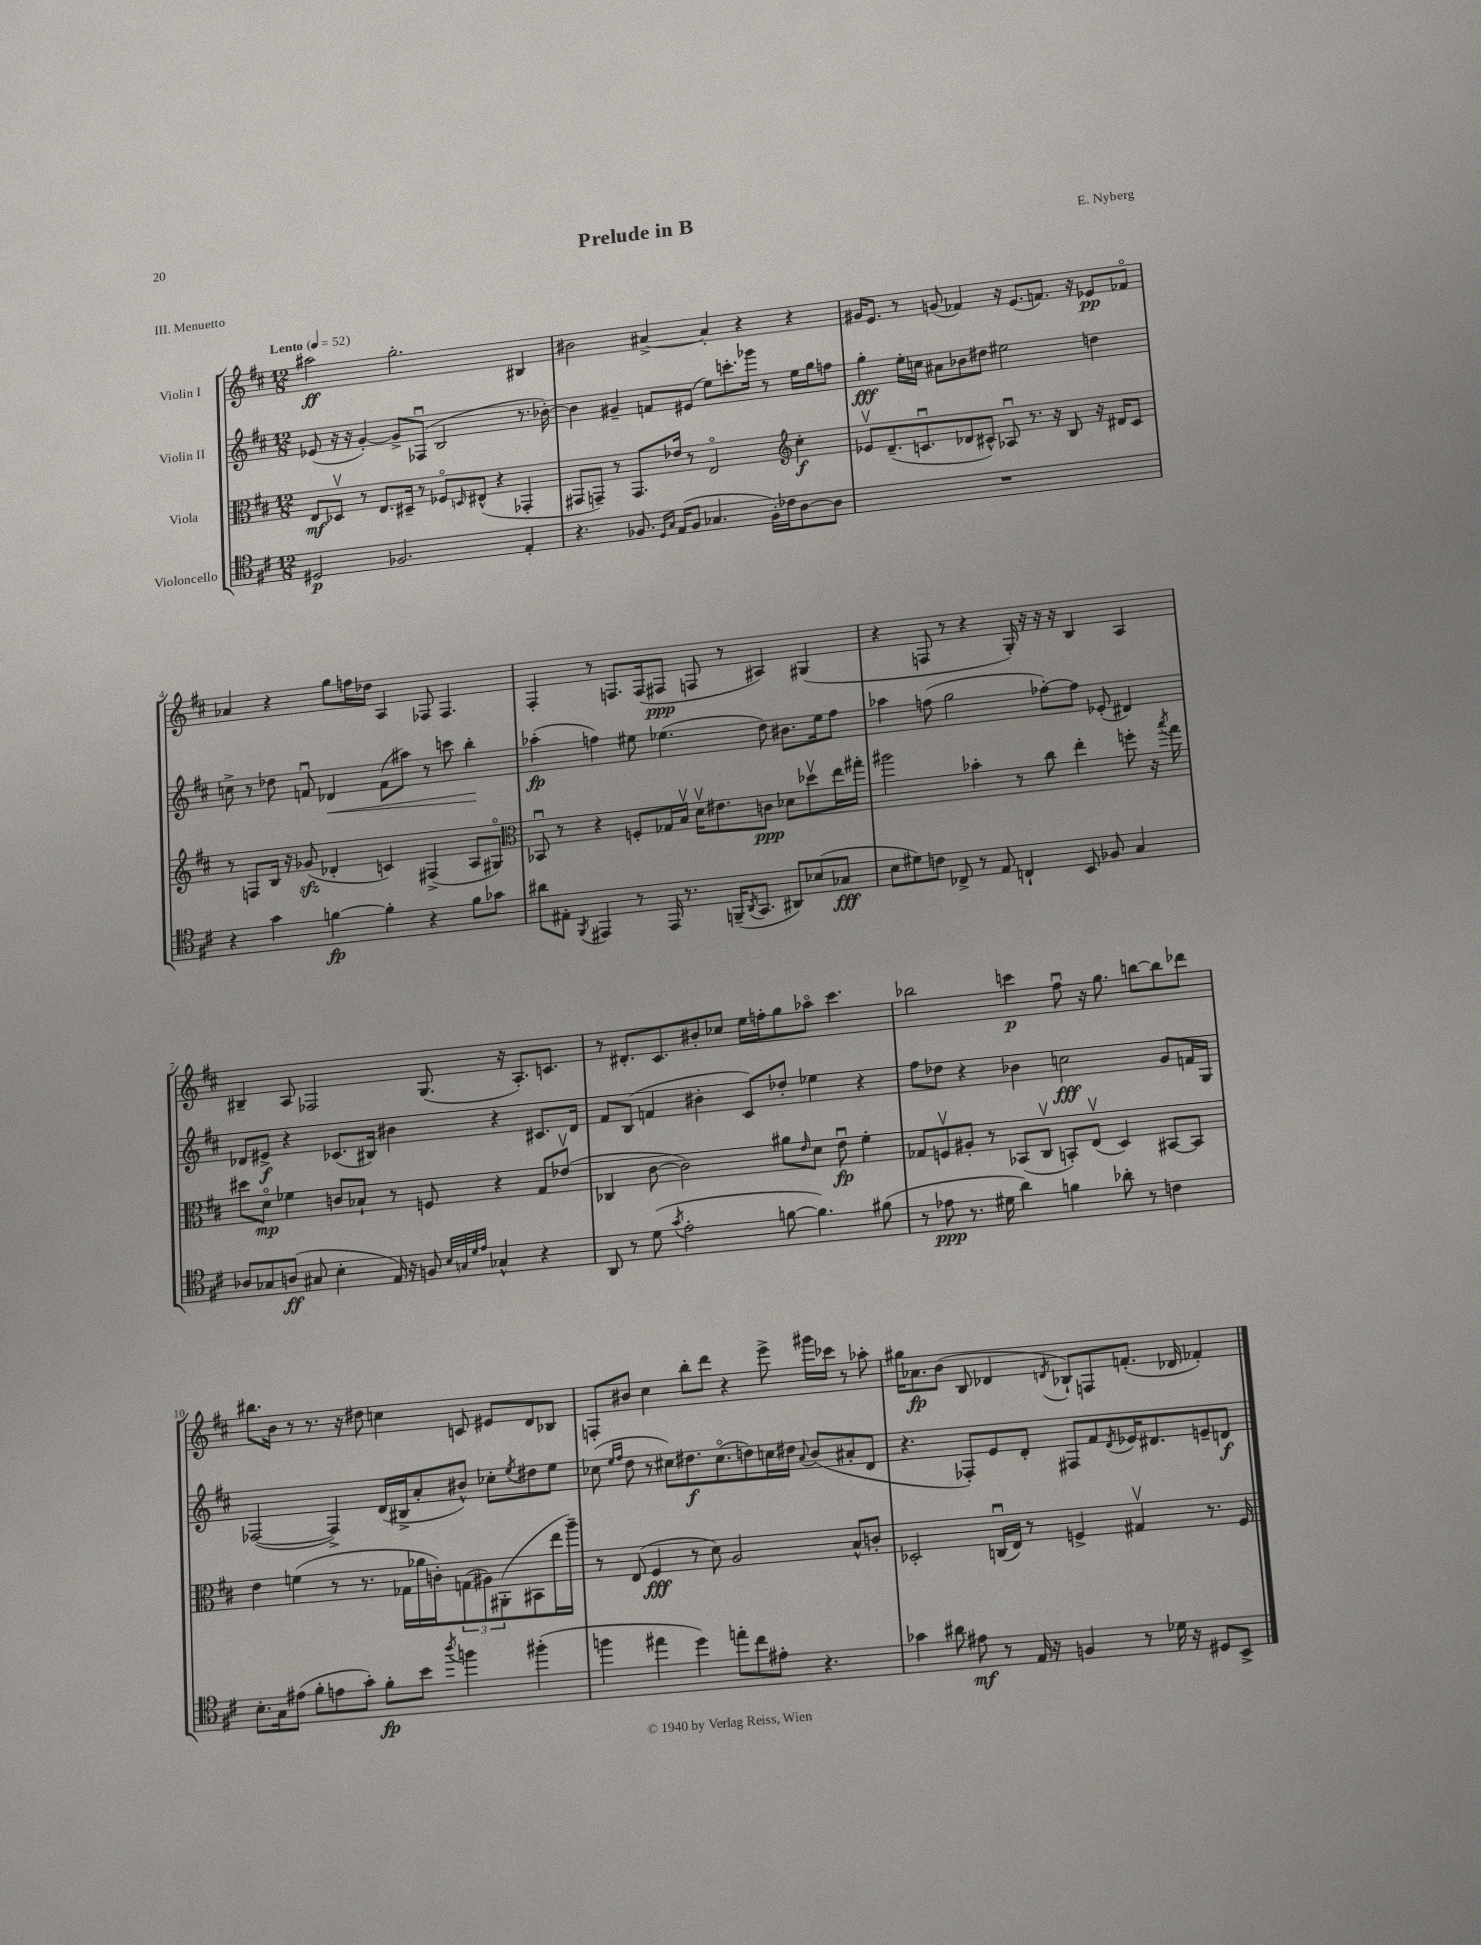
\header { title = "Prelude in B" composer = "E. Nyberg" piece = "III. Menuetto" }
<<
\new StaffGroup <<
\new Staff = "s0" \with { instrumentName = "Violin I" } {
    \clef treble \key d \major \numericTimeSignature \time 12/8 \tempo "Lento" 4 = 52
    ais''2\ff g''2.-. bis4 |
    bis'2 ais'4~-> ais'4-. r4 r4 |
    gis'16 e'8. r8 g'8( fes'4) r16 e'8.( f'8.) r16 ees'8\pp fes'8\flageolet |
    aes'4 r4 g''8 f''16 des''16 a4 fes8 fes4. |
    fis4-. r8 f8. f16( fis8\ppp f8 r8 ais4) gis4( |
    r4 f8 r8 r4 g16-.) r16 r16 r16 b4 a4 |
    bis4-- a8 fes2 g8.( r16 a8.-.) c'8. |
    r8 dis'8.-. cis'8. bis'8-. ces''8 e''16 f''16-. g''8 aes''8\flageolet cis'''4. |
    bes''2 c'''4\p fis''8\downbow r16 g''8. b''8~ b''8 des'''8 |
    bis''8. b'16 r8 r8. r16 dis''8 c''4 c'8 eis'8 d'8 bes8 |
    f8-. bis'8 cis''4 b''8-. d'''8 r4 e'''8-> gis'''16 ces'''16 r8 aes''8-. |
    gis''16 aes'8.\fp b'8( b8 des'4 \acciaccatura { d'8 } bes8-!) f8 f'8.-.( des'16 fes'4-.) \bar "|." |
}
\new Staff = "s1" \with { instrumentName = "Violin II" } {
    \clef treble \key d \major \numericTimeSignature \time 12/8
    ees'8( r16 r16 g'4~-.) g'8-> fes8\downbow( b2 r8. bes'16~-.) |
    bes'4 gis'4-- f'8 eis'8( e''8) c'''8.-. ges'''16 r8 e''16 g''16 f''8 |
    g''4-.\fff e''16-. c''16 ais'8 bes'8 dis''8 eis''2 d''4 |
    c''8-> r8 des''8 f'8\downbow des'4\< f'8( ais''8) r8 c'''8 b''4-.\! |
    aes''4-.\fp( f''4) eis''8 ees''4.( d''8) bis'8. ees''16 f''8 |
    aes''4 f''8( g''2 fes''8~-.) fes''8 ees'8-.( dis'4) |
    des'8 eis'8->\f r4 ces'8.( bis16) bis'4 r4 cis'8. des'16 |
    fis'8 b8( f'4 bis'4-. cis'8) des''8-. ees''4 r4 |
    fis''8 des''8 r4 bes'4 c''2\fff g'8 f'16 g16 |
    fes2~( fes4->) d'16( bis16-> a'8-. bis'8-^) ces''8-. \acciaccatura { e''8 } dis''8 e''8 |
    ces''8( \grace { e''16 fis''16 } d''8 r8 cis''8) dis''8.\f cis''8.\flageolet( d''8) c''16 dis''16 \appoggiatura { a'8 } b'8( ais'8-. d'8 |
    r4. fes8-.) e'8 d'8-. fis8 fis'8 \acciaccatura { d'8 } ees'16 dis'8. e'8-- d'8\f \bar "|." |
}
\new Staff = "s2" \with { instrumentName = "Viola" } {
    \clef alto \key d \major \numericTimeSignature \time 12/8
    e8\mf des8\upbow r8 e8. dis16-- r8 fes8\flageolet \grace { d16 } eis8-^( r4 ges,4-. |
    gis,8 g,8--) r8 g,8. ees'16 r8 e2\flageolet \clef treble cis''4-.\f |
    ees'8\upbow d'8.--( c'8.\downbow des'8 cis'8-^) aes8\downbow r8. r16 b8 r16 dis'16 cis'8 |
    r8 f8 b16 r16 ges'8\sfz( des'4-. c'4) fis4->( a8 gis8\flageolet) |
    \clef alto bes,8\downbow r8 r4 f8-. ges16 b16\upbow d'16\upbow eis'8. c'8\ppp des'8 des''8\upbow e''16 gis''16-. |
    ais''2 bes'4-. r8 cis''8 e''4-. f''8-. r16 \acciaccatura { b''8 } g''16 |
    dis''8 d'8\flageolet\mp fes'4 c'8 bes8-! r8 f8 r4 g8 ees'8\upbow( |
    ces4 cis'8~ cis'2) ais'8 \grace { e'16 } d'8 e'8\downbow\fp fis'4-. |
    ges8 f8\upbow ais8-. r8 bes,8( cis8\upbow b,8-.) e8\upbow( d4) bis,8~ bis,8 |
    e'4 f'4( r8 r8. ges16 aes'16 c'16-.) \tuplet 3/2 { g8( ais8) ais,8-.( } bis,8 e''16 a''16--) |
    r8 e8( fis4\fff r8 d'8) a2 b8-^ c'8-. |
    des2-. c16\downbow( e16) r8 f4-> gis4\upbow r8. f16 \bar "|." |
}
\new Staff = "s3" \with { instrumentName = "Violoncello" } {
    \clef tenor \key d \major \numericTimeSignature \time 12/8
    dis2\p fes2. e4-. |
    r4. fes8. \grace { d16 g16 } e16( fes8 ges4. fes16-.) ces'16 a8~ a8 |
    R1. |
    r4 g'4 f'4~\fp f'4-. r4 f'8 ges'8 |
    ais'8 eis8-. \acciaccatura { fis,8 } eis,4 r8 eis,16 r8. f,16--( \acciaccatura { a,8 } g,8. ais,8) bes8( ges8\fff |
    b8 dis'8) c'8 ces8-> r8 e8 c4-! b,8 fes8 g4 |
    aes8 ges8 a8\ff( gis8 b4-. e16) r16 f8 \grace { b32 g32 d'32 e'32 } ges4-^ r4 |
    a,8 r8 d'8( \acciaccatura { g'8 } e'2-. f'8~ f'4.) fis'8( |
    r8 ees'8\ppp r8. dis'16 a'4) f'4 aes'8-. r8 c'4 |
    b8.-. g16 eis'8( fis'8-. e'8 g'8-.) fis'8-.\fp b'8 \acciaccatura { a''8 } f''4 fis''4-.( |
    f''4 eis''4 d''4) e''8-. cis''8 eis'8-. r4. |
    ges'4 ais'8 eis'8\mf r8 e16 r16 f4 r8 des'16 r16 dis8 b,8-> \bar "|." |
}
>>
>>
